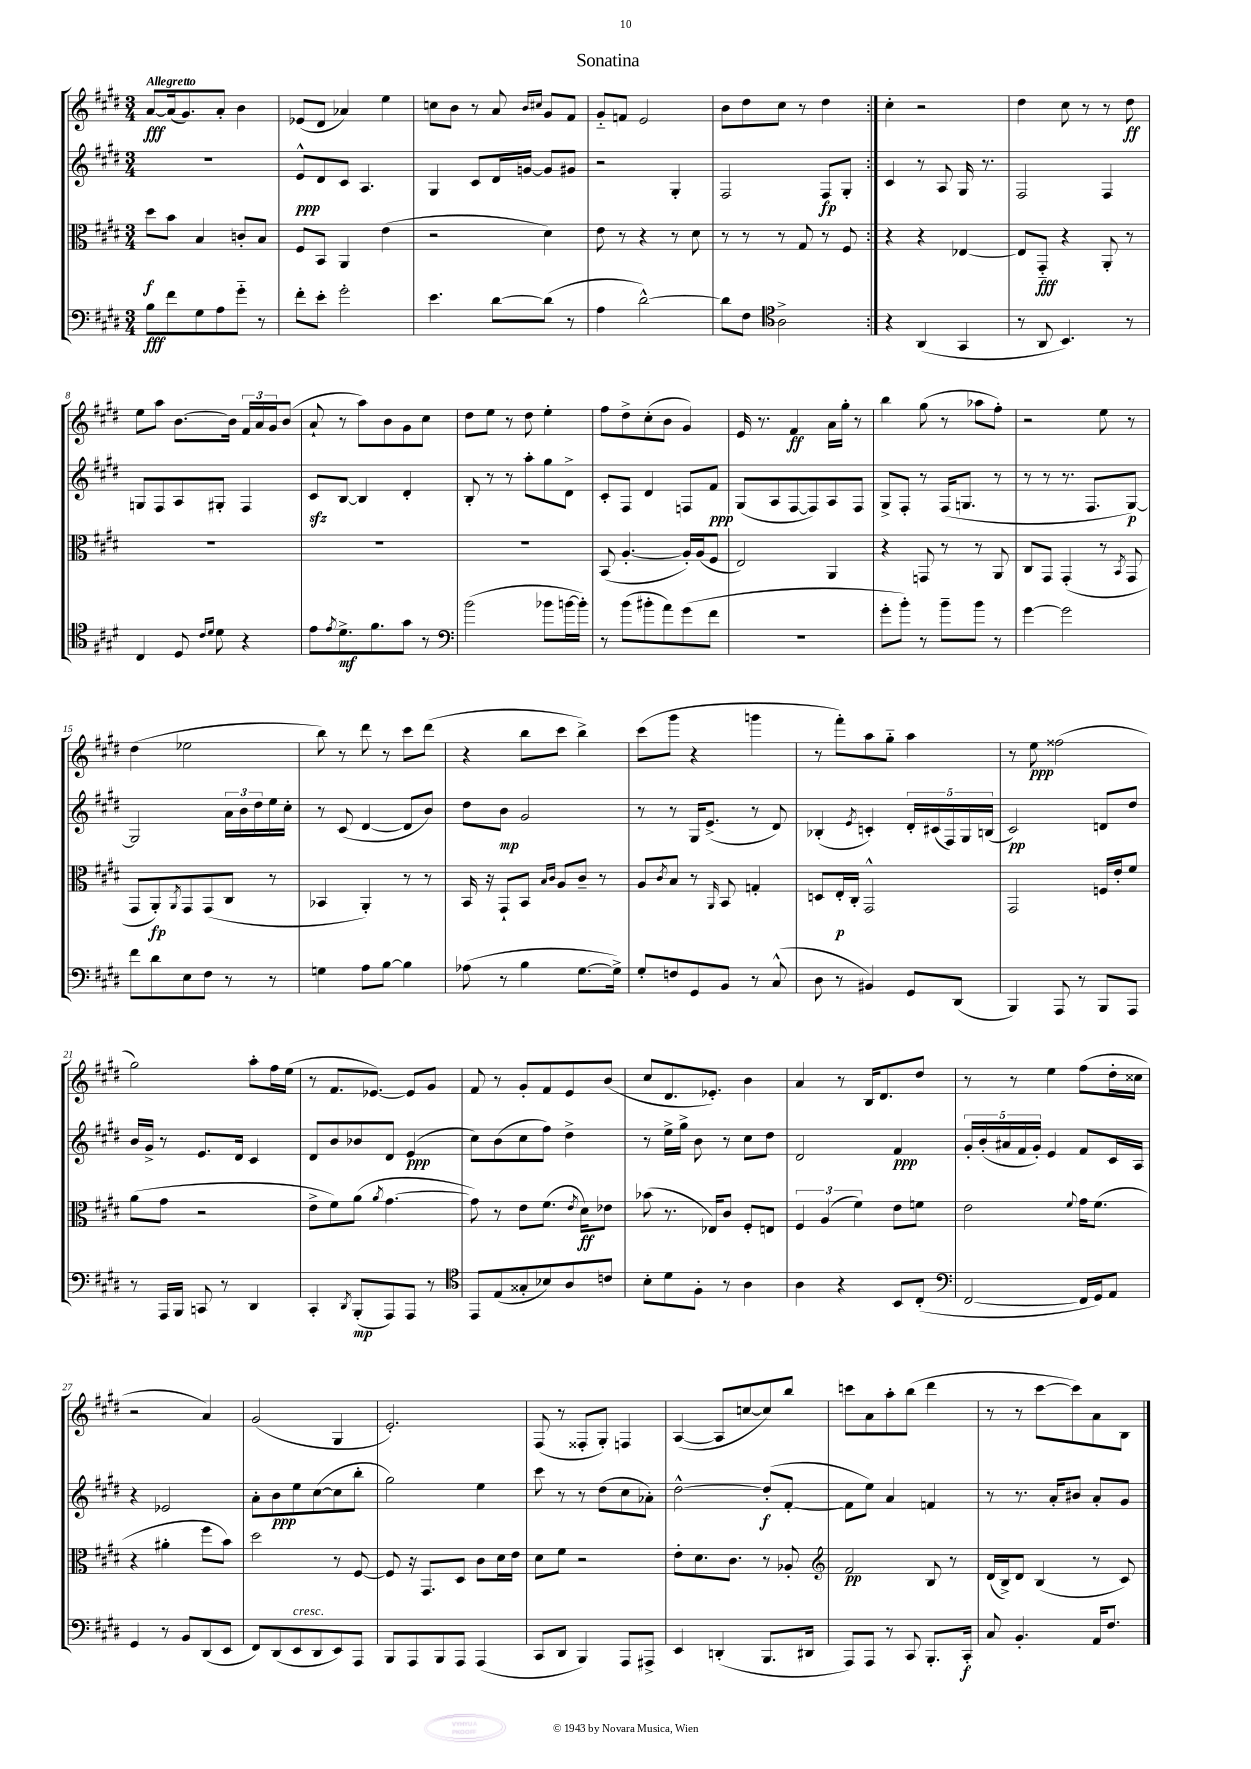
\header { title = "Sonatina" }
<<
\new StaffGroup <<
\new Staff = "s0" {
    \clef treble \key e \major \numericTimeSignature \time 3/4 \tempo "Allegretto"
    \repeat volta 2 { a'8~\fff a'16( gis'8.) a'8-. b'4 |
    ees'8( dis'8 aes'4) e''4 |
    c''8 b'8 r8 a'8 \grace { b'16 cis''16 } gis'8 fis'8 |
    gis'8-_ f'8 e'2 |
    b'8 dis''8 cis''8 r8 dis''4 | }
    cis''4-. r2 |
    dis''4 cis''8 r8 r8 dis''8\ff |
    e''8 a''8 b'8.~ b'16 \tuplet 3/2 { fis'16 a'16 gis'16 } b'8( |
    a'8-! r8 a''8) b'8 gis'8 cis''8 |
    dis''8 e''8 r8 dis''8 e''4-. |
    fis''8 dis''8-> cis''8-.( b'8 gis'4) |
    e'16 r8. fis'4\ff a'16 gis''16-. r8 |
    b''4 gis''8( r8 aes''8 fis''8-.) |
    r2 e''8 r8 |
    dis''4( ees''2 |
    b''8) r8 dis'''8 r8 cis'''8 dis'''8( |
    r4 b''8 cis'''8 b''4->) |
    cis'''8( gis'''8 r4 g'''4 |
    r8 fis'''8-.) a''8 gis''8-_ a''4 |
    r8 e''8\ppp fisis''2( |
    gis''2) a''8-. fis''16 e''16( |
    r8 fis'8. ees'8.~) ees'8 gis'8 |
    fis'8 r8 gis'8-. fis'8 e'8 b'8( |
    cis''8 dis'8. ees'8.-.) b'4 |
    a'4 r8 b16 dis'8. dis''8 |
    r8 r8 e''4 fis''8( dis''16-. cisis''16 |
    r2 a'4) |
    gis'2( gis4 |
    e'2.-.) |
    fis8( r8 fisis8-. gis8-.) f4 |
    a4~( a8 c''8~ c''8) b''8 |
    c'''8 a'8 a''8-. b''8( dis'''4 |
    r8 r8 cis'''8~ cis'''8) a'8 b8 \bar "|." |
}
\new Staff = "s1" {
    \clef treble \key e \major \numericTimeSignature \time 3/4
    \repeat volta 2 { R2. |
    e'8-^\ppp dis'8 cis'8 a4. |
    gis4 cis'8 dis'16 g'16~ g'8 gis'8 |
    r2 gis4-. |
    fis2 fis8\fp gis8-. | }
    cis'4 r8 a8 gis16 r8. |
    fis2 fis4 |
    g8 fis8 a8 gis8-. fis4 |
    cis'8\sfz b8~ b4 dis'4-. |
    b8-. r8 r8 a''8-. gis''8 dis'8-> |
    cis'8-. fis8 dis'4 f8 fis'8\ppp |
    gis8( a8 fis8~ fis8) a8 fis8 |
    gis8-> fis8-. r8 fis16( g8. r8 |
    r8 r8 r8. fis8. gis8~\p) |
    gis2 \tuplet 3/2 { a'16 b'16 dis''16 } e''16 cis''16-. |
    r8 cis'8( dis'4~ dis'8 b'8) |
    dis''8 b'8\mp gis'2 |
    r8 r8 gis16 e'8.->( r8 dis'8) |
    bes4-.( \acciaccatura { e'8 } c'4-.) \tuplet 5/4 { dis'16-. cis'16( fis16) gis16 b16( } |
    cis'2\pp) d'8 dis''8 |
    b'16 gis'16-> r8 e'8. dis'16 cis'4 |
    dis'8 b'8 bes'8 dis'8 e'4\ppp( |
    cis''8) b'8( cis''8 fis''8) dis''4-> |
    r8 e''16-> gis''16-> b'8 r8 cis''8 dis''8 |
    dis'2 fis'4\ppp |
    \tuplet 5/4 { gis'16-. b'16-.( ais'16 fis'16 gis'16-.) } e'4 fis'8 cis'16 a16 |
    r4 ees'2 |
    a'8-. b'8\ppp e''8 cis''8~( cis''8 b''8-. |
    gis''2) e''4 |
    cis'''8 r8 r8 dis''8( cis''8 aes'8-.) |
    dis''2~-^ dis''8-.\f( fis'8~-. |
    fis'8 e''8) a'4 f'4 |
    r8 r8. a'16-. bis'8 a'8-. gis'8 \bar "|." |
}
\new Staff = "s2" {
    \clef alto \key e \major \numericTimeSignature \time 3/4
    \repeat volta 2 { dis''8\f b'8 b4 c'8-. b8 |
    fis8 b,8 a,4 e'4( |
    r2 dis'4) |
    e'8 r8 r4 r8 dis'8 |
    r8 r8 r8 gis8 r8 fis8 | }
    r4 r4 ees4~ |
    ees8 gis,8-_\fff r4 a,8-. r8 |
    R2. |
    R2. |
    R2. |
    b,8( a4.~-. a16-.) a16( fis8 |
    e2) a,4 |
    r4 g,8 r8 r8 a,8 |
    cis8 gis,8 gis,4-.( r8 \acciaccatura { b,8 } gis,8 |
    gis,8 a,8-.\fp) \acciaccatura { a,8 } gis,8 gis,8( cis8 r8 |
    bes,4 a,4-.) r8 r8 |
    b,16 r16 gis,8-! b,8 \grace { b16 cis'16 } a8 cis'8-- r8 |
    a8 \acciaccatura { cis'8 } b8 r8 \grace { a,16 } b,8 g4-. |
    d8 e16-.\p cis16-. gis,2-^ |
    gis,2 f16 e'16-. fis'8 |
    a'8( gis'8 r2 |
    e'8-> fis'8) a'8( \acciaccatura { a'8 } gis'4.~ |
    gis'8) r8 e'8 fis'8.( \acciaccatura { e'8 } dis'16\ff) ees'8 |
    bes'8( r8. ees16) cis'8 fis8-. e8 |
    \tuplet 3/2 { fis4 a4( fis'4) } e'8 f'8 |
    e'2 \appoggiatura { fis'8 } gis'16 fis'8.( |
    r4 ais'4-. fis''8 b'8) |
    dis''2 r8 fis8~ |
    fis8 r16 gis,8. dis8 cis'8 dis'16 e'16 |
    dis'8 fis'8 r2 |
    e'8-. dis'8. cis'8. r8 aes8-. |
    \clef treble fis'2\pp b8 r8 |
    dis'16( b16->) dis'8 b4( r8 cis'8) \bar "|." |
}
\new Staff = "s3" {
    \clef bass \key e \major \numericTimeSignature \time 3/4
    \repeat volta 2 { b8\fff fis'8 gis8 a8 gis'8-_ r8 |
    fis'8-. e'8-. gis'2-. |
    e'4. dis'8~ dis'8( r8 |
    a4 dis'2~-^) |
    dis'8 fis8 \clef tenor a2-> | }
    r4 a,4( gis,4 |
    r8 a,8 b,4.) r8 |
    cis4 dis8 \grace { cis'16 dis'16 } dis'8 r4 |
    e'8 \acciaccatura { e'8 } dis'8.->\mf fis'8. gis'8 r8 |
    \clef bass b'2( bes'8 b'16~ b'16-.) |
    r8 b'8( bis'8-. a'8) gis'8( fis'8 |
    R2. |
    gis'8-. b'8-.) r8 b'8-- b'8 r8 |
    gis'4~ gis'2 |
    fis'8 dis'8 e8 fis8 r8 r8 |
    g4 a8 b8~ b4 |
    aes8( r8 b4 gis8.~ gis16->) |
    gis8-. f8 gis,8 b,8 r8 cis8-^( |
    dis8 r8 bis,4) gis,8 dis,8( |
    b,,4) a,,8 r8 b,,8 a,,8 |
    r8 a,,16 b,,16 c,8 r8 dis,4 |
    cis,4-. \acciaccatura { dis,8 } b,,8-.\mp( a,,8) a,,8 r8 |
    \clef tenor e,8 e8( gisis8-. bes8) a8 c'8 |
    b8-. dis'8 fis8-. r8 a4 |
    a4 r4 b,8 cis8-.( |
    \clef bass fis,2~ fis,16 gis,16) a,8 |
    gis,4 r8 b,8 dis,8( e,8 |
    fis,8) dis,8( e,8^\markup { \italic "cresc." } dis,8 e,8) a,,8 |
    b,,8 a,,8 b,,8 a,,8 a,,4( |
    cis,8 dis,8 b,,4) a,,8 ais,,8-> |
    e,4 d,4-.( b,,8. dis,16 |
    a,,8) a,,8 r8 cis,8 b,,8.-. cis,16-.\f |
    cis8 b,4.-. a,16 fis8. \bar "|." |
}
>>
>>
